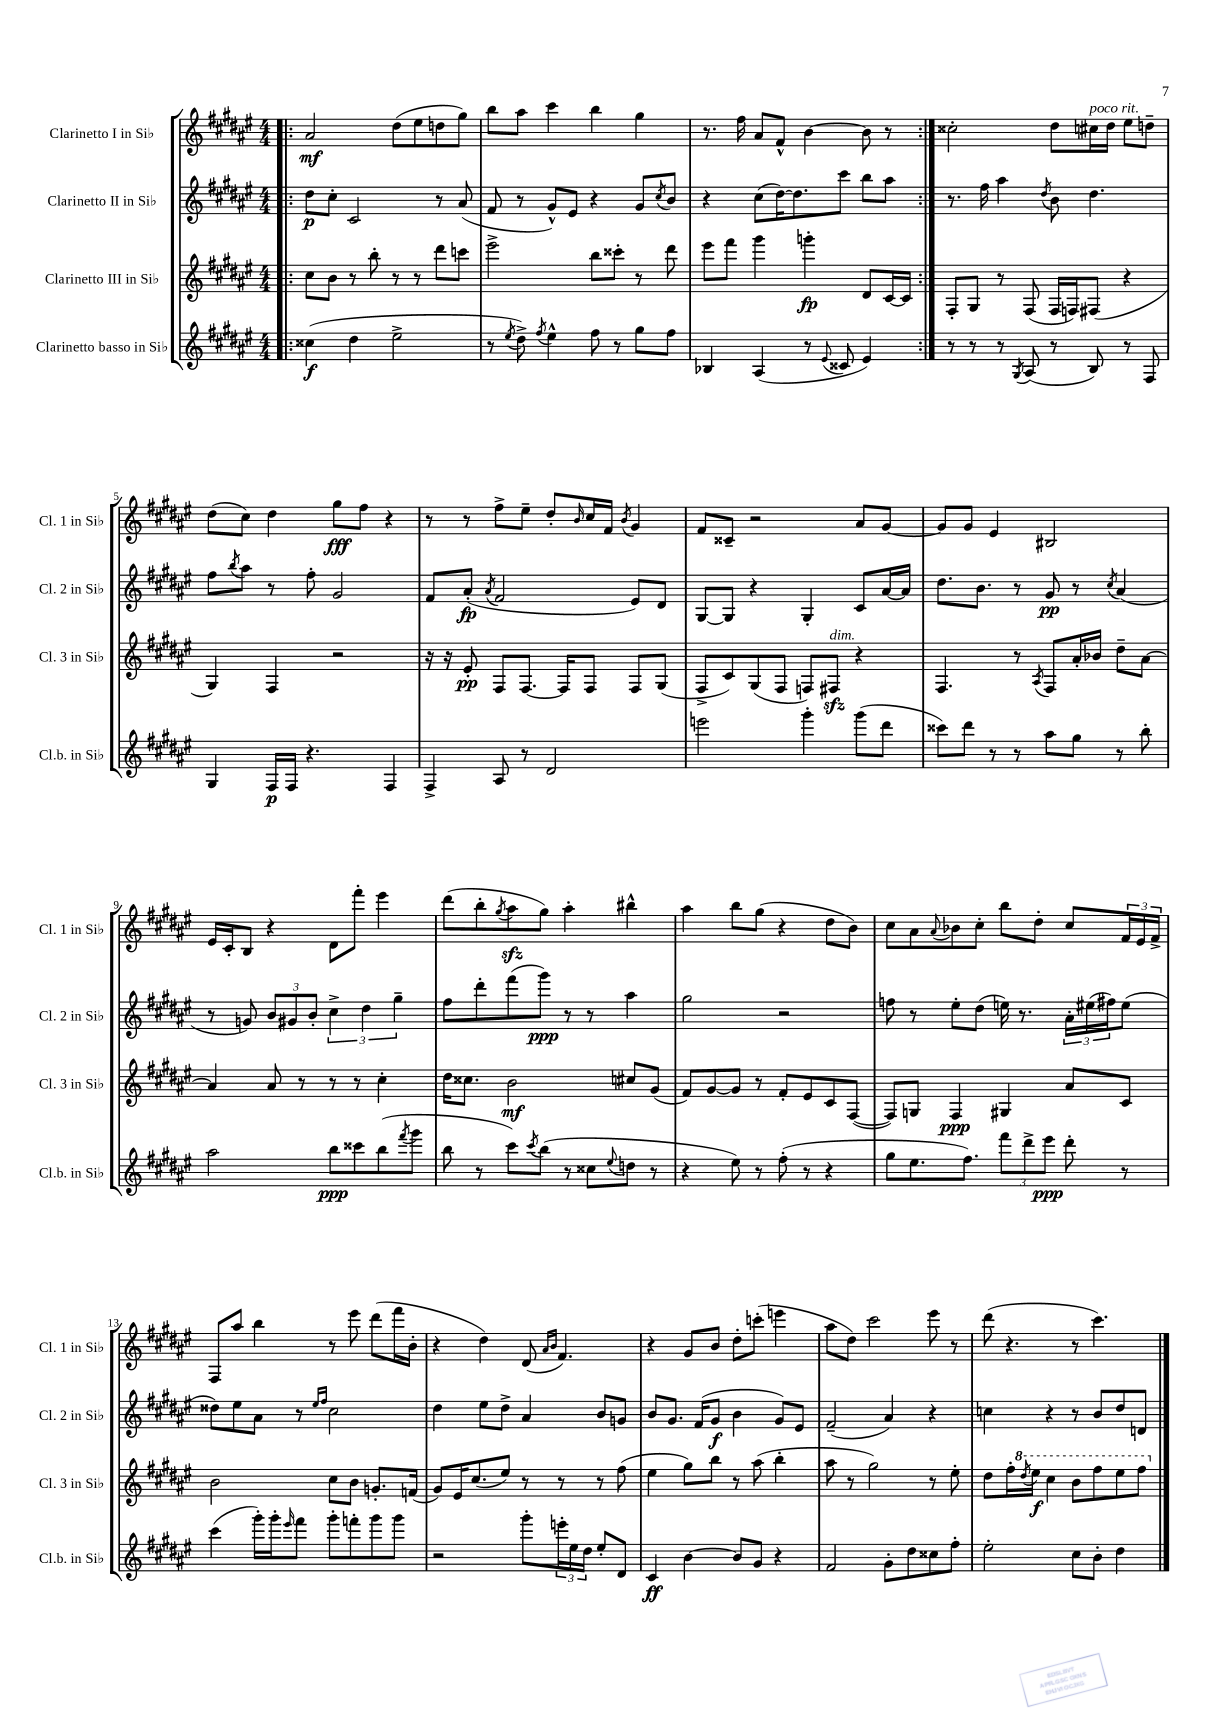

**kern	**kern	**kern	**kern
*staff4	*staff3	*staff2	*staff1
*clefG2	*clefG2	*clefG2	*clefG2
*k[f#c#g#d#a#e#]	*k[f#c#g#d#a#e#]	*k[f#c#g#d#a#e#]	*k[f#c#g#d#a#e#]
*M4/4	*M4/4	*M4/4	*M4/4
=!|:	=!|:	=!|:	=!|:
(4cc##	8cc#	8dd#	2a#
.	8b	8cc#'	.
4dd#	8r	2c#	.
.	8bb'	.	.
2ee#^	8r	.	(8dd#
.	8r	.	8ee#
.	8ddd#	8r	8dd
.	8ccc	(8a#	8gg#)
=	=	=	=
8r	2eee#^	8f#	8bb
8qee#	.	.	.
8dd#^)	.	8r	8aa#
8qff#	.	.	.
4ee#^^	.	8g#^^)	4ccc#
.	.	8e#	.
8ff#	8bb	4r	4bb
8r	8ccc##'	.	.
8gg#	8r	8g#	4gg#
.	.	8qcc#	.
8ff#	8ddd#	8b	.
=	=	=	=
4B-	8eee#	4r	8.r
.	8fff#	.	.
.	.	.	16ff#
(4A#	4ggg#	(8cc#	8a#
.	.	[16dd#)	8f#^^
.	.	8.dd#]	.
8r	4ggg'	.	[4b
8qqe#	.	.	.
8c##	.	8ccc#	.
4e#)	8d#	8bb	8b]
.	[16c#	8aa#	8r
.	16c#]	.	.
=:|!	=:|!	=:|!	=:|!
8r	8F#'	8.r	2cc##'
8r	8G#	.	.
.	.	16ff#	.
8r	8r	4aa#	.
8qG#	.	.	.
(8A#	(8F#	.	.
.	.	8qdd#	.
8r	16F#	8b	8dd#
.	16F)	.	.
8B)	(8F#	4.dd#	16cc#
.	.	.	16dd#
8r	4r	.	8ee#
8F#	.	.	8dd~
=	=	=	=
4G#	4G#)	8ff#	(8dd#
.	.	8qbb	.
.	.	8aa#	8cc#)
16F#	4F#	8r	4dd#
16F#	.	.	.
4.r	.	8ff#'	.
.	2r	2g#	8gg#
.	.	.	8ff#
4F#	.	.	4r
=	=	=	=
4F#^	16r	8f#	8r
.	16r	.	.
.	8e#'	(8a#'	8r
.	.	8qa#	.
8A#	8F#	2f#	8ff#^
8r	[8.F#	.	8ee#~
2d#	.	.	8dd#'
.	16F#]	.	.
.	.	.	16qqb
.	8F#	.	16cc#
.	.	.	16f#
.	.	.	8qb
.	8F#	8e#)	4g#
.	(8G#	8d#	.
=	=	=	=
2eee	8F#^	[8G#	8f#
.	8c#)	8G#]	8c##~
.	(8G#	4r	2r
.	8F#	.	.
4ggg#'	8F)	4G#'	.
.	8F#	.	.
(8ggg#	4r	8c#	8a#
8ddd#	.	[16a#	[8g#
.	.	16a#]	.
=	=	=	=
8ccc##)	4.F#	8.dd#	8g#]
8ddd#	.	.	8g#
.	.	8.b	.
8r	.	.	4e#
8r	8r	8r	.
.	8qA#	.	.
8aa#	8F#	8g#	2B#
8gg#	16a#'	8r	.
.	16b-	.	.
.	.	8qcc#	.
8r	8dd#~	(4a#	.
8bb'	[8a#	.	.
=	=	=	=
2aa#	4a#]	8r	16e#
.	.	.	16c#'
.	.	8g)	8B
.	8a#	12b	4r
.	.	12g#	.
.	8r	.	.
.	.	12b'	.
8bb	8r	6cc#^	8d#
8ccc##	8r	.	8fff#'
.	.	6dd#	.
(8bb	4cc#'	.	4eee#
.	.	6gg#~	.
8qfff#	.	.	.
8ggg#	.	.	.
=	=	=	=
8bb	16dd#	8ff#	(8ddd#
.	8.cc##	.	.
8r	.	8ddd#'	8bb'
.	.	.	8qgg#
8ccc#)	2b	(8fff#	8aa#
8qccc#	.	.	.
(8bb	.	8ggg#)	8gg#)
8r	.	8r	4aa#'
8cc##	.	8r	.
8qqee#	.	.	.
8dd	8cc#	4aa#	4bb#^^
8r	(8g#	.	.
=	=	=	=
4r	8f#)	2gg#	4aa#
.	[8g#	.	.
8ee#)	8g#]	.	8bb
8r	8r	.	(8gg#
(8ff#'	8f#'	2r	4r
8r	8e#	.	.
4r	8c#	.	8dd#
.	([8F#	.	8b)
=	=	=	=
8gg#	8F#])	8ff	8cc#
8.ee#	8G	8r	8a#
.	.	.	8qqa#
.	4F#	8ee#'	8b-
8.ff#)	.	.	.
.	.	(8dd#	8cc#'
12fff#	4G#	16ee)	8bb
.	.	8.r	.
12ddd#^	.	.	.
.	.	.	8dd#'
12eee#	.	.	.
8ddd#'	8a#	24a#'	8cc#
.	.	(24ee#	.
.	.	24ff#)	.
8r	8c#	(8ee#	24f#
.	.	.	24e#
.	.	.	24f#^
=	=	=	=
(4ccc#	2b	8dd##)	8F#
.	.	8ee#	8aa#
16ggg#')	.	8a#	4bb
16ggg#'	.	.	.
16qqeee#	.	.	.
8fff#	.	8r	.
.	.	16qqee#	.
.	.	16qqff#	.
8ggg#'	8cc#	2cc#	8r
8fff'	8b	.	8eee#
8ggg#	8.g'	.	(8ddd#
8ggg#	.	.	16fff#
.	(16f	.	16b'
=	=	=	=
2r	8g#)	4dd#	4r
.	16e#	.	.
.	(8.cc#	.	.
.	.	8ee#	4dd#)
.	8ee#)	8dd#^	.
8ggg#'	8r	4a#	(8d#
.	.	.	16qqa#
.	.	.	16qqb
24eee'	8r	.	4.f#)
24ee#	.	.	.
24dd#	.	.	.
8ee#'	8r	8b	.
8d#	(8ff#	8g	.
=	=	=	=
4c#	4ee#	8b	4r
.	.	8.g#	.
[4b	8gg#)	.	8g#
.	.	(16f#	.
.	8bb	8g#	8b
8b]	8r	4b	8dd#'
8g#	(8aa#	.	(8ccc'
4r	4bb'	8g#)	4eee
.	.	8e#	.
=	=	=	=
2f#	8aa#	(2f#~	8aa#
.	8r	.	8dd#)
.	2gg#)	.	2ccc#
8g#'	.	4a#)	.
8dd#	.	.	.
8cc##	8r	4r	8eee#
8ff#'	8ee#'	.	8r
=	=	=	=
2ee#'	8dd#	4cc	(8ddd#
.	16ff#'	.	4.r
.	8qddd#	.	.
.	16eee#	.	.
.	4ccc#	4r	.
8cc#	8bb	8r	8r
8b'	8fff#	8b	4.ccc#)
4dd#	8eee#	8dd#	.
.	8fff#	8d	.
==	==	==	==
*-	*-	*-	*-
